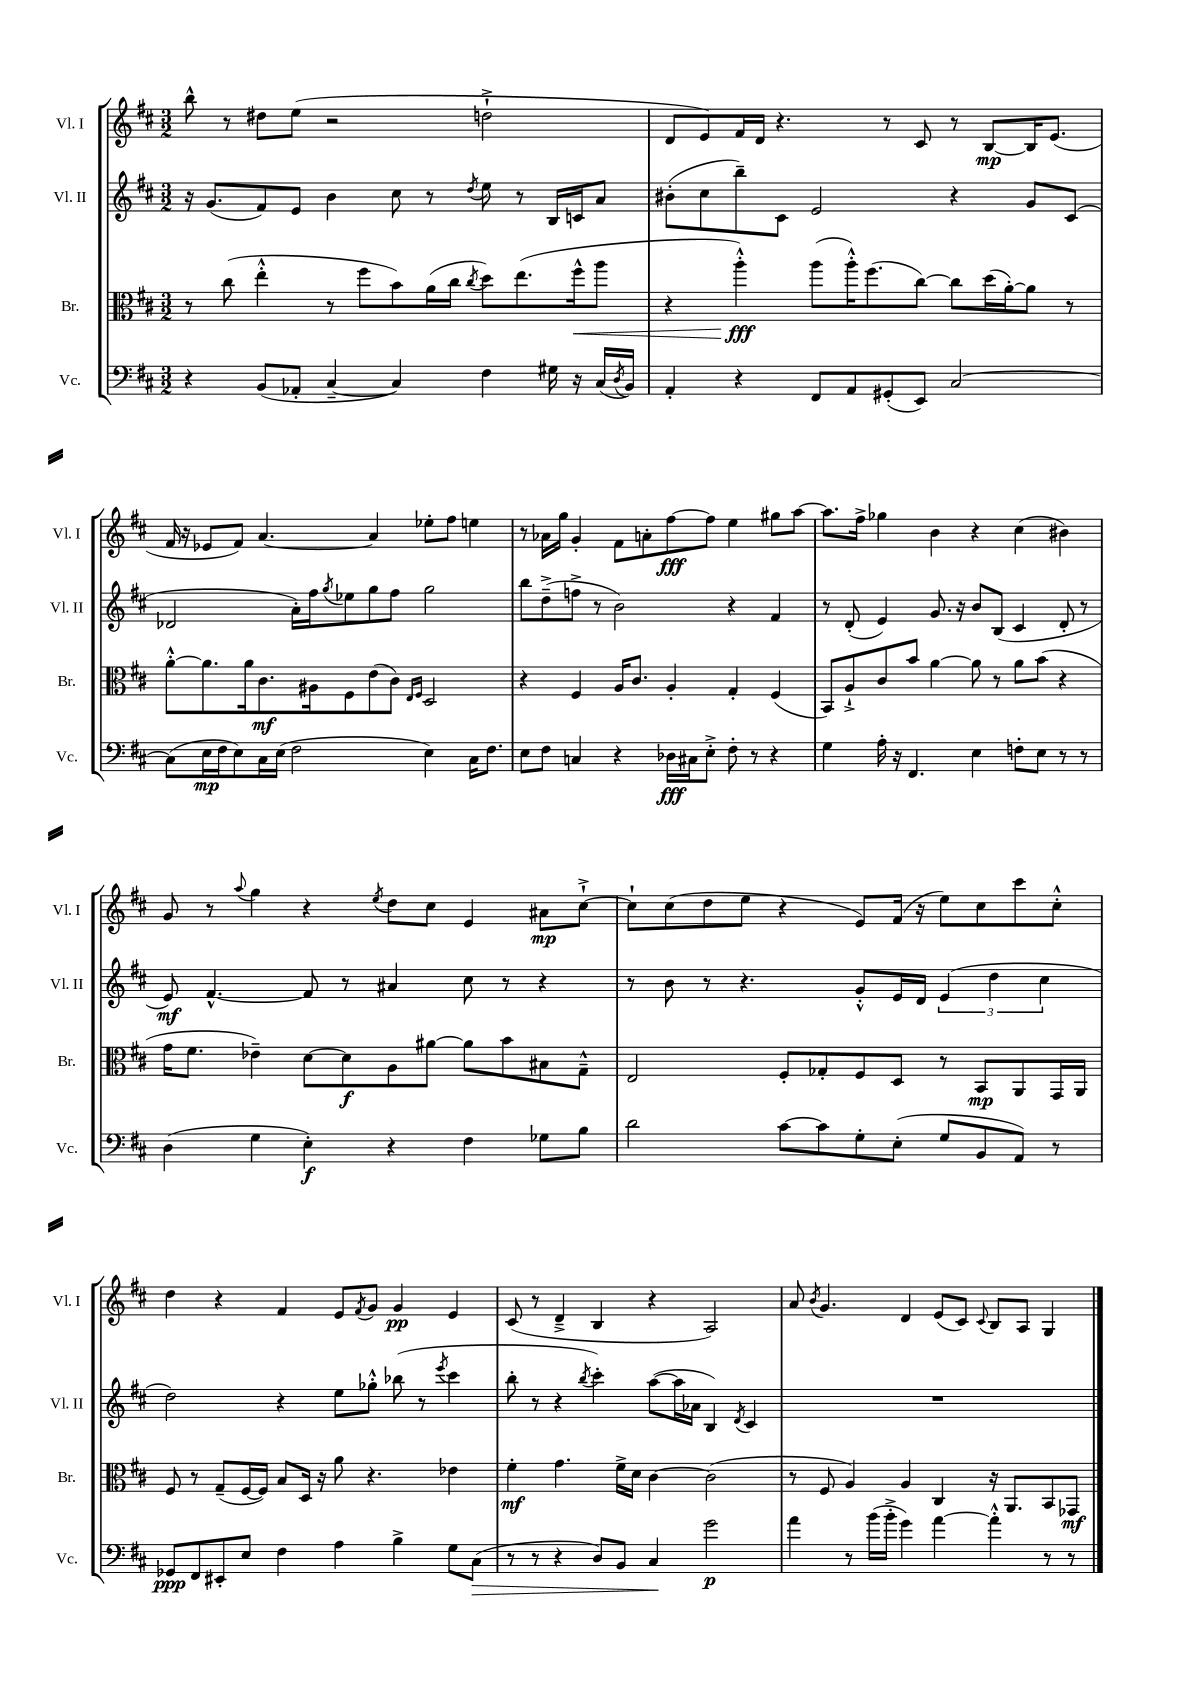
<<
\new StaffGroup <<
\new Staff = "s0" \with { instrumentName = "Vl. I" shortInstrumentName = "Vl. I" } {
    \clef treble \key d \major \numericTimeSignature \time 3/2
    b''8-^ r8 dis''8 e''8( r2 d''2-!-> |
    d'8 e'8) fis'16 d'16 r4. r8 cis'8 r8 b8~\mp b16 e'8.( |
    fis'16 r16 ees'8 fis'8) a'4.~ a'4 ees''8-. fis''8 e''4 |
    r8 aes'16 g''16 g'4-. fis'8 a'8-. fis''8~\fff fis''8 e''4 gis''8 a''8~ |
    a''8. fis''16-> ges''4 b'4 r4 cis''4( bis'4) |
    g'8 r8 \appoggiatura { a''8 } g''4 r4 \acciaccatura { e''8 } d''8 cis''8 e'4 ais'8\mp cis''8~-!-> |
    cis''8-! cis''8( d''8 e''8 r4 e'8) fis'16( r16 e''8) cis''8 cis'''8 cis''8-.-^ |
    d''4 r4 fis'4 e'8 \acciaccatura { fis'8 } g'8 g'4\pp e'4 |
    cis'8( r8 d'4---> b4 r4 a2) |
    a'8 \acciaccatura { b'8 } g'4. d'4 e'8( cis'8) \appoggiatura { cis'8 } b8 a8 g4 \bar "|." |
}
\new Staff = "s1" \with { instrumentName = "Vl. II" shortInstrumentName = "Vl. II" } {
    \clef treble \key d \major \numericTimeSignature \time 3/2
    r16 g'8.( fis'8) e'8 b'4 cis''8 r8 \acciaccatura { d''8 } e''8 r8 b16 c'16 a'8 |
    bis'8-.( cis''8 b''8--) cis'8 e'2 r4 g'8 cis'8( |
    des'2 a'16-.) fis''16 \acciaccatura { g''8 } ees''8 g''8 fis''8 g''2 |
    b''8 d''8--->( f''8-> r8 b'2) r4 fis'4 |
    r8 d'8-.( e'4) g'8. r16 b'8 b8( cis'4 d'8-. r8 |
    e'8\mf) fis'4.~-^ fis'8 r8 ais'4 cis''8 r8 r4 |
    r8 b'8 r8 r4. g'8-.-^ e'16 d'16 \tuplet 3/2 { e'4( d''4 cis''4 } |
    d''2) r4 e''8 ges''8-.-^ bes''8( r8 \acciaccatura { e'''8 } cis'''4 |
    b''8-. r8 r4 \acciaccatura { b''8 } cis'''4-.) a''8~( a''16 aes'16 b4) \acciaccatura { d'8 } cis'4 |
    R1. \bar "|." |
}
\new Staff = "s2" \with { instrumentName = "Br." shortInstrumentName = "Br." } {
    \clef alto \key d \major \numericTimeSignature \time 3/2
    r8 cis''8( e''4-.-^ r8 fis''8 b'8) a'16( cis''16 \acciaccatura { cis''8 } d''8) e''8.( fis''16-^\< a''8 |
    r4 a''4-.-^\fff\!) a''8( a''16-.-^) fis''8.( cis''8~) cis''8 d''16( a'16~-.) a'8 r8 |
    a'8~-.-^ a'8. a'16 cis'8.\mf ais16 fis8 e'8( cis'8) \grace { e16 fis16 } d2 |
    r4 fis4 a16 cis'8. a4-. g4-. fis4( |
    b,8) a8-!-> cis'8 b'8 a'4~ a'8 r8 a'8 b'8( r4 |
    g'16 fis'8. ees'4--) d'8~ d'8\f a8 ais'8~ ais'8 b'8 bis8 g8---^ |
    e2 fis8-. ges8-. fis8 d8 r8 b,8\mp a,8 g,16 a,16 |
    fis8 r8 g8--( fis16~ fis16) b8 d16 r16 a'8 r4. ees'4 |
    fis'4-.\mf g'4. fis'16-> d'16 cis'4~ cis'2( |
    r8 fis8 a4) a4 cis4 r16 a,8. b,8 ges,8\mf \bar "|." |
}
\new Staff = "s3" \with { instrumentName = "Vc." shortInstrumentName = "Vc." } {
    \clef bass \key d \major \numericTimeSignature \time 3/2
    r4 b,8( aes,8-. cis4~-- cis4) fis4 gis16 r16 cis16( \acciaccatura { d8 } b,16) |
    a,4-. r4 fis,8 a,8 gis,8-.( e,8) cis2~ |
    cis8( e16\mp fis16 e8) cis16 e16( fis2 e4) cis16 fis8. |
    e8 fis8 c4 r4 des16\fff cis16 e8-.-> fis8-. r8 r4 |
    g4 a16-. r16 fis,4. e4 f8-. e8 r8 r8 |
    d4( g4 e4-.\f) r4 fis4 ges8 b8 |
    d'2 cis'8~ cis'8 g8-. e8-.( g8 b,8 a,8) r8 |
    ges,8\ppp fis,8 eis,8-. e8 fis4 a4 b4-> g8 cis8\>( |
    r8 r8 r4 d8) b,8 cis4\! g'2\p |
    a'4 r8 b'16( b'16-.-> g'4) a'4~ a'4-.-^ r8 r8 \bar "|." |
}
>>
>>
\layout { \context { \Score \remove "Bar_number_engraver" } }
